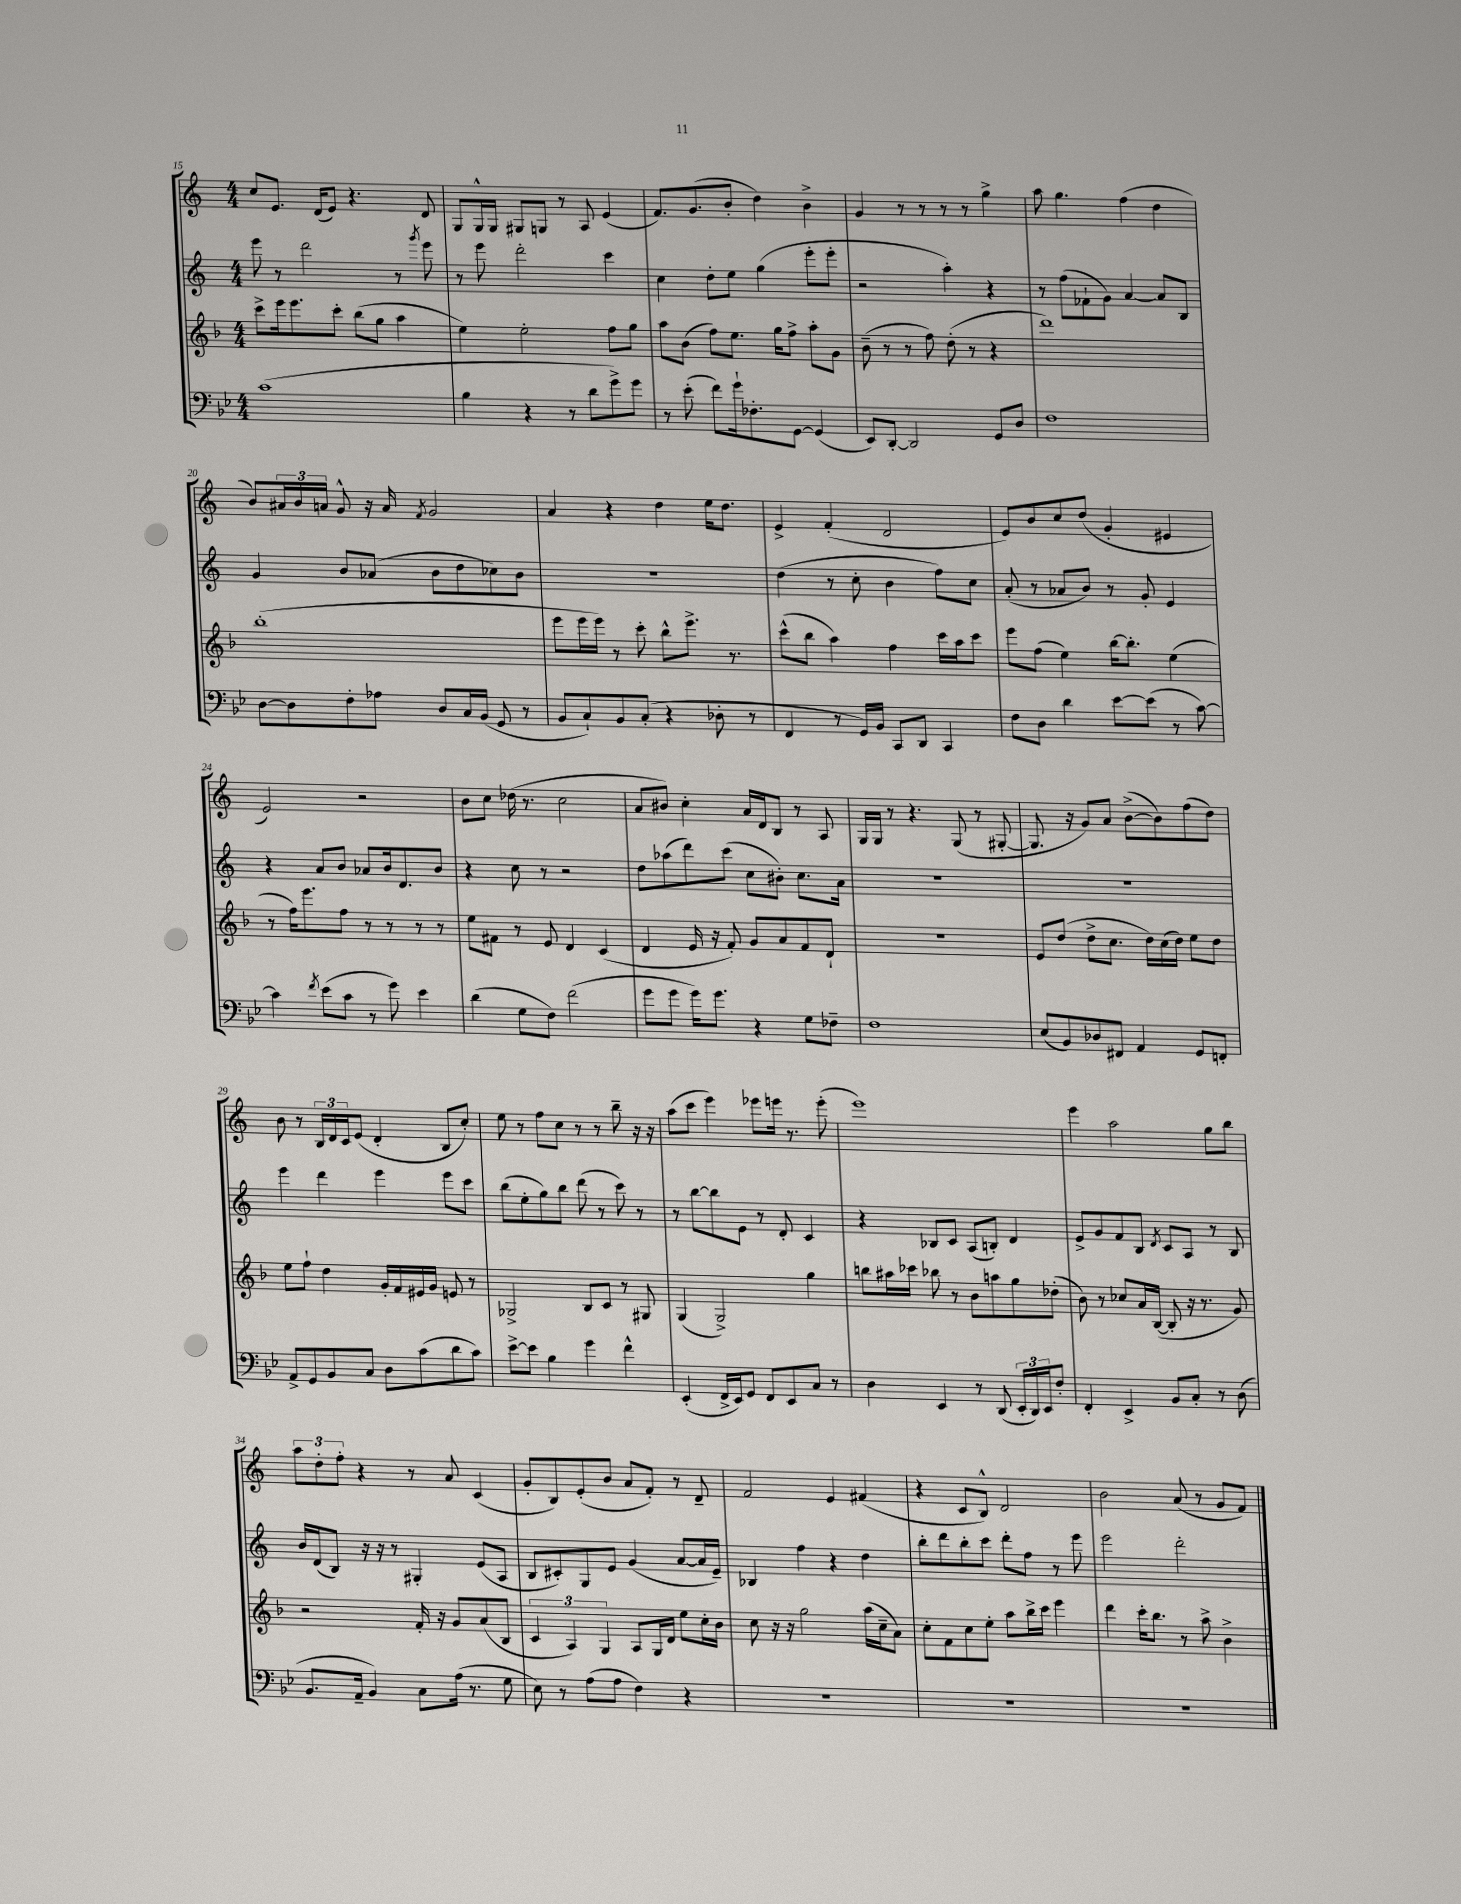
<<
\new StaffGroup <<
\new Staff = "s0" {
    \clef treble \key c \major \numericTimeSignature \time 4/4
    c''8 e'8. d'16( e'8) r4. d'8 |
    g8 g16-^ g16 gis8 g8 r8 a8 e'4( |
    f'8.) g'8.( b'8-. d''4) b'4-> |
    g'4 r8 r8 r8 r8 g''4-> |
    a''8 g''4. f''4( d''4 |
    b'8) \tuplet 3/2 { ais'16 b'16 a'16 } g'8-^ r16 a'16 \acciaccatura { f'8 } g'2 |
    a'4 r4 d''4 e''16 d''8. |
    e'4-> f'4-.( d'2 |
    e'8) b'8 c''8 d''8( g'4-. eis'4 |
    e'2) r2 |
    b'8 c''8 des''16( r8. c''2 |
    a'8 bis'8) c''4-. a'16 d'16 b8 r8 a8 |
    g16 g16 r8 r4. g8( r8 gis8~-. |
    gis8. r16 g'8) a'8 b'8~->( b'8) f''8( d''8) |
    b'8 r8 \tuplet 3/2 { b16 d'16 c'16 } e'8( d'4-. b8 c''8-.) |
    e''8 r8 f''8 c''8 r8 r8 b''8-- r16 r16 |
    a''8( c'''8 e'''4) ees'''8 e'''16 r8. e'''8-.( |
    e'''1) |
    e'''4 a''2 g''8 b''8 |
    \tuplet 3/2 { a''8 d''8-. f''8-. } r4 r8 a'8 c'4( |
    g'8-. b8) e'8-.( b'8 a'8 f'8-.) r8 d'8-- |
    f'2 e'4 fis'4( |
    r4 c'8 b8-^) d'2 |
    b'2 a'8( r8 g'8 f'8) \bar "|." |
}
\new Staff = "s1" {
    \clef treble \key c \major \numericTimeSignature \time 4/4
    e'''8 r8 d'''2 r8 \acciaccatura { g'''8 } e'''8 |
    r8 e'''8 d'''2-. c'''4 |
    c''4 d''8-. e''8 g''4( e'''8-. e'''8-. |
    r2 a''4-.) r4 |
    r8 f''8( fes'8-! g'8) a'4~ a'8 b8 |
    g'4 b'8 aes'8( b'8 d''8 ces''8) b'8 |
    r1 |
    d''4( r8 c''8-. b'4 f''8) c''8 |
    a'8-.( r8 aes'8 b'8) r8 g'8-. e'4 |
    r4 a'8 b'8 aes'8 b'16 d'8. b'8 |
    r4 c''8 r8 r2 |
    d''8 aes''8( d'''8) c'''8( c''8 bis'8-.) c''8. a'16 |
    R1 |
    R1 |
    e'''4 d'''4 e'''4 e'''8 c'''8 |
    b''8( e''8-. g''8) b''8 d'''8( r8 c'''8) r8 |
    r8 b''8~ b''8 e'8 r8 d'8-. c'4 |
    r4 bes8 c'8 a8( b8-.) d'4 |
    e'8-> g'8 f'8 b8 \acciaccatura { d'8 } c'8 a8 r8 b8 |
    b'16 d'16( b8) r16 r16 r8 gis4-. e'8( a8 |
    b8 cis'8-.) g8 e'8 g'4( a'8~ a'16 e'16--) |
    bes4 f''4 r4 d''4 |
    b''8-. d'''8 b''8-. c'''8 d'''8-. f''8 r8 e'''8 |
    e'''2 d'''2-. \bar "|." |
}
\new Staff = "s2" {
    \clef treble \key f \major \numericTimeSignature \time 4/4
    c'''8-> e'''16 e'''8. c'''8-. bes''8( g''8 a''4 |
    e''4) e''2-. f''8 g''8 |
    a''8 bes'8( f''8) e''8. g''16 f''8-> a''8-. g'8 |
    bes'8--( r8 r8 f''8) d''8-.( r8 r4 |
    d'''1) |
    bes''1-.( |
    e'''8 e'''16 e'''16) r8 c'''8-. bes''8-^ e'''8.-> r8. |
    c'''8-^( bes''8 a''4) f''4 c'''16 a''16 c'''8 |
    e'''8 f''8( e''4) bes''16~ bes''8.-. e''4( |
    r8 f''16) e'''8. f''8 r8 r8 r8 r8 |
    e''8 fis'8 r8 e'8 d'4 c'4( |
    d'4 e'16 r16 f'8-.) g'8 a'8 f'8 d'8-! |
    r1 |
    e'8 d''8( d''8-> c''8. d''16) c''16( d''16) e''8 d''8 |
    e''8 f''8-! d''4 g'16-. f'16 eis'16 g'16 e'8 r8 |
    ges2-> bes8 c'8 r8 gis8 |
    g4( g2->) g''4 |
    b''8 ais''16 ces'''16 bes''8 r8 bes'8 a''8 g''8 des''8-.( |
    bes'8) r8 ces''8 a'16 bes16~( bes8-. r16 r8. g'8) |
    r2 f'16-. r16 g'8 a'8( bes8 |
    \tuplet 3/2 { c'4 a4) g4 } a8 g16 d'16 e''8 c''16-. bes'16 |
    c''8 r16 r16 g''2 a''16( c''16-- a'8) |
    c''8-. f'8 c''8 e''8-. a''8 bes''16-> c'''16 e'''4 |
    d'''4 c'''16-. bes''8. r8 a''8-> bes'4-> \bar "|." |
}
\new Staff = "s3" {
    \clef bass \key bes \major \numericTimeSignature \time 4/4
    c'1( |
    bes4 r4 r8 d'8 g'8->) g'8 |
    r8 ees'8-.( f'8) g'16-! fes8.-. g,8~ g,4( |
    ees,8) d,8~-. d,2 g,8 d8 |
    f1 |
    d8~ d8 f8-. aes8 d8 c16 bes,16( g,8 r8 |
    bes,8 c8-!) bes,8 c8-.( r4 des8-. r8 |
    f,4 r8 g,16) bes,16 c,8 d,8 c,4 |
    f8 d8 d'4 ees'8~ ees'8( r8 c'8~) |
    c'4 \acciaccatura { f'8 } ees'8( c'8 r8 g'8) ees'4 |
    d'4( g8 f8) f'2( |
    g'8 g'8 g'16) g'8. r4 g8 fes8-- |
    f1 |
    ees8( bes,8) des8 fis,8 a,4 g,8 f,8-. |
    a,8-> g,8 bes,8 c8 d8 c'8( d'8 c'8) |
    ees'8~-> ees'8 bes4 g'4 f'4-^ |
    ees,4-.( f,16-> ees,16) g,8 f,8 ees,8 c8 r8 |
    d4 ees,4 r8 d,8( \tuplet 3/2 { ees,16-. d,16) ees,16 } f8-. |
    f,4-. ees,4-> bes,8 c8-. r8 d8( |
    bes,8. a,16-- bes,4) c8 a16( r8. g8 |
    ees8) r8 a8( a8 f4) r4 |
    R1 |
    R1 |
    R1 \bar "|." |
}
>>
>>
\layout { \context { \Score currentBarNumber = #15 } }
